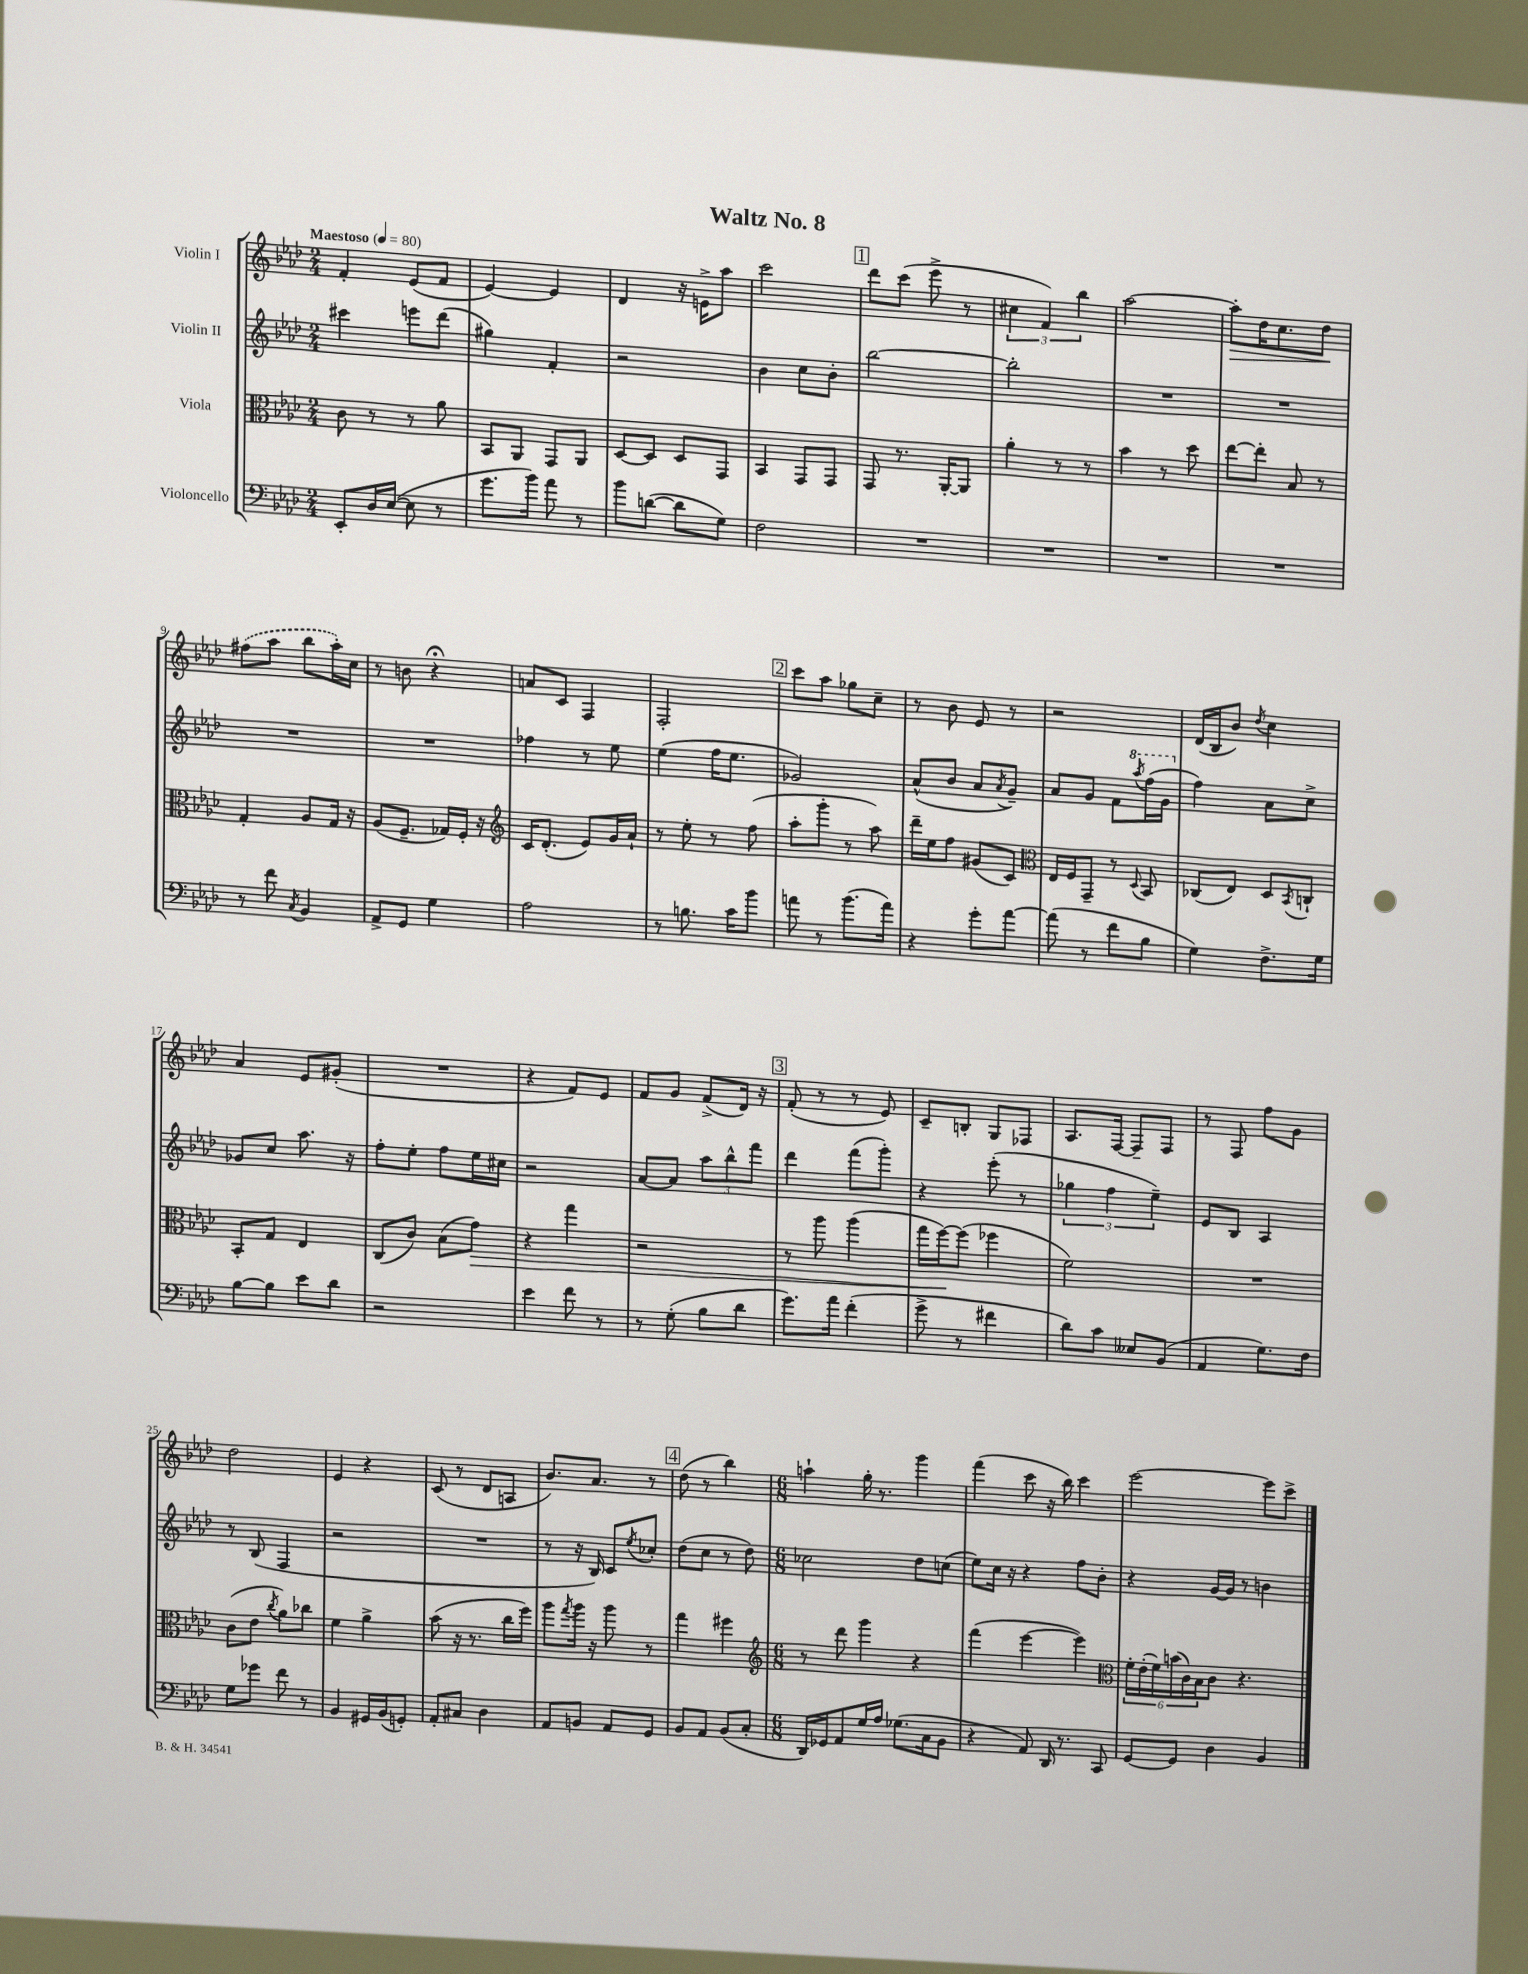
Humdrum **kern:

**kern	**kern	**kern	**kern
*staff4	*staff3	*staff2	*staff1
*clefF4	*clefC3	*clefG2	*clefG2
*k[b-e-a-d-]	*k[b-e-a-d-]	*k[b-e-a-d-]	*k[b-e-a-d-]
*M2/4	*M2/4	*M2/4	*M2/4
*MM80	*MM80	*MM80	*MM80
8EE-'	8c	4ccc#	4f'
16D-	8r	.	.
([16E-	.	.	.
8E-]	8r	8eee	(8e-
8r	8a-	(8ddd-	8f
=	=	=	=
8.g	8BB-	4gg#)	[4e-)
.	8AA-	.	.
16b-)	.	.	.
8a-	8GG	4f'	4e-]
8r	8AA-	.	.
=	=	=	=
8b-	[8D-	2r	4d-
([8d	8D-]	.	.
8d]	8D-	.	16r
.	.	.	16e^
8G)	8GG	.	8aa-
=	=	=	=
2F	4BB-	4b-	2ccc
.	8GG	8cc	.
.	8GG	8b-'	.
=	=	=	=
2r	8GG	[2bb-	8ddd-
.	8.r	.	(8ccc
.	.	.	8eee-^
.	[16AA-'	.	.
.	8AA-]	.	8r
=	=	=	=
2r	4a-'	2bb-']	6cc#
.	.	.	6f)
.	8r	.	.
.	.	.	6bb-
.	8r	.	.
=	=	=	=
2r	4b-	2r	[2aa-
.	8r	.	.
.	8dd-	.	.
=	=	=	=
2r	[8ee-	2r	8aa-']
.	8ee-']	.	16dd-
.	.	.	8.cc
.	8B-	.	.
.	8r	.	8dd-
=	=	=	=
8r	4G'	2r	(8ff#
8f	.	.	8aa-
8qC	.	.	.
4BB-	8A-	.	8bb-
.	16G	.	16aa-')
.	16r	.	16cc
=	=	=	=
8AA-^	(8A-	2r	8r
8GG	8.F~	.	8b
4G	.	.	4r;
.	16G-)	.	.
.	16F'	.	.
.	16r	.	.
=	=	=	=
*	*clefG2	*	*
2A-	16c	4ff-	8a
.	(8.d-'	.	.
.	.	.	8c
.	8e-)	8r	4F
.	16g	8ee-	.
.	16a-`	.	.
=	=	=	=
8r	8r	(4ee-	2F'
8.B	8ee-'	.	.
.	8r	16ff	.
16c	.	8.ee-	.
8b-	(8ff	.	.
=	=	=	=
8a	8aa-'	2g-)	8ccc
8r	8ggg'	.	8aa-
(8.b-	8r	.	8gg-
.	8aa-)	.	8cc~
16a)	.	.	.
=	=	=	=
4r	16ddd-~	(8a-^^	8r
.	16ee-	.	.
.	8ff	8b-	8b-
8g'	(8g#	8a-	8e-
.	.	8qa-	.
[8a-	8c)	8g~)	8r
=	=	=	=
*	*clefC3	*	*
(8a-]	16E-	8a-	2r
.	16F	.	.
8r	8GG~	8g	.
8f	8r	8f	.
.	8qqD-	8qaaa-	.
8B-	8BB-	(16fff	.
.	.	16gg	.
=	=	=	=
4G)	(8C-	4ff)	(16d-
.	.	.	16B-
.	8E-)	.	8b-)
.	.	.	8qdd-
8.F^	8D-	8a-	4cc
.	8qBB-	.	.
.	8C`	8cc^	.
16G	.	.	.
=	=	=	=
[8B-	8BB-'	8g-	4a-
8B-]	8G	8cc	.
8e-	4E-	8.aa-	8e-
8d-	.	.	(8g#'
.	.	16r	.
=	=	=	=
2r	(8C	8ff'	2r
.	8c)	8ee-'	.
.	(8B-	8ff	.
.	8g)	16ee-	.
.	.	16cc#	.
=	=	=	=
4e-	4r	2r	4r
8f	4gg	.	8f)
8r	.	.	8e-
=	=	=	=
8r	2r	[8a-	8f
(8G'	.	8a-]	8g
8B-	.	12aa-	(8f^
.	.	12bb-^^	.
8d-	.	.	16d-)
.	.	12fff	.
.	.	.	16r
=	=	=	=
8.g)	8r	4ddd-	(8f'
.	8aa-	.	8r
16a-	.	.	.
(4f'	(4aa-	(8fff	8r
.	.	8ggg')	8e-)
=	=	=	=
8g^	16gg	4r	8c~
.	[16ff)	.	.
8r	(8ff]	.	8B'
4f#	4ff-	(8eee-'	8G
.	.	8r	8F-
=	=	=	=
8d-)	2f)	6gg-	8.A-
8c	.	.	.
.	.	6ff	.
.	.	.	[16F
8E--	.	.	8F~]
.	.	6ee-~)	.
(8BB-	.	.	8F
=	=	=	=
4AA-	2r	8e-	8r
.	.	8B-	8F
8.G)	.	4A-	8ff
.	.	.	8g
16F	.	.	.
=	=	=	=
8G	(8c	8r	2dd-
8g-	8e-	(8B-	.
.	8qcc	.	.
8f	8a-)	4F	.
8r	8cc-	.	.
=	=	=	=
4BB-	4f	2r	4e-
16GG#	4a-^	.	4r
(16BB-	.	.	.
8GG')	.	.	.
=	=	=	=
8AA-'	(8b-	2r	(8c
8C#	16r	.	8r
.	8.r	.	.
4D-	.	.	8d-
.	16cc	.	8A
.	16ff)	.	.
=	=	=	=
8AA-	8aa-	8r	8.b-)
.	8qgg	.	.
8BB	16aa-	16r	.
.	16r	16B-)	8.a-
8AA-	8aa-	8c	.
.	.	8qee-	.
8GG	8r	8cc-'	8r
=	=	=	=
8BB-	4gg	(8dd-	(8dd-
8AA-	.	8cc	8r
(8BB-	4ff#	8r	4bb-)
8C'	.	8dd-)	.
=	=	=	=
*	*clefG2	*	*
*M6/8	*M6/8	*M6/8	*M6/8
16DD-)	8r	2cc-	4aa`
16GG-	.	.	.
8AA-	8ddd-	.	.
16G	4ggg	.	16gg'
16A-	.	.	8.r
(8.G-	.	.	.
.	4r	8dd-	4ggg
16C	.	.	.
8BB-	.	(8cc	.
=	=	=	=
4r	(4fff	8ee-)	(4fff
.	.	16cc	.
.	.	16r	.
8AA-)	[4eee-	4r	8ccc
16DD-	.	.	16r
8.r	.	.	16bb-)
.	4eee-])	8ff	4ccc
8CC	.	8b-'	.
=	=	=	=
*	*clefC3	*	*
[8GG	24f'	4r	[2eee-
.	(24e-'	.	.
.	24f)	.	.
8GG]	(24b	.	.
.	24c)	.	.
.	24B-	.	.
4D-	8c	[16g	.
.	.	16g]	.
.	4.r	8r	.
4BB-	.	4b	8eee-]
.	.	.	8ccc^
==	==	==	==
*-	*-	*-	*-
